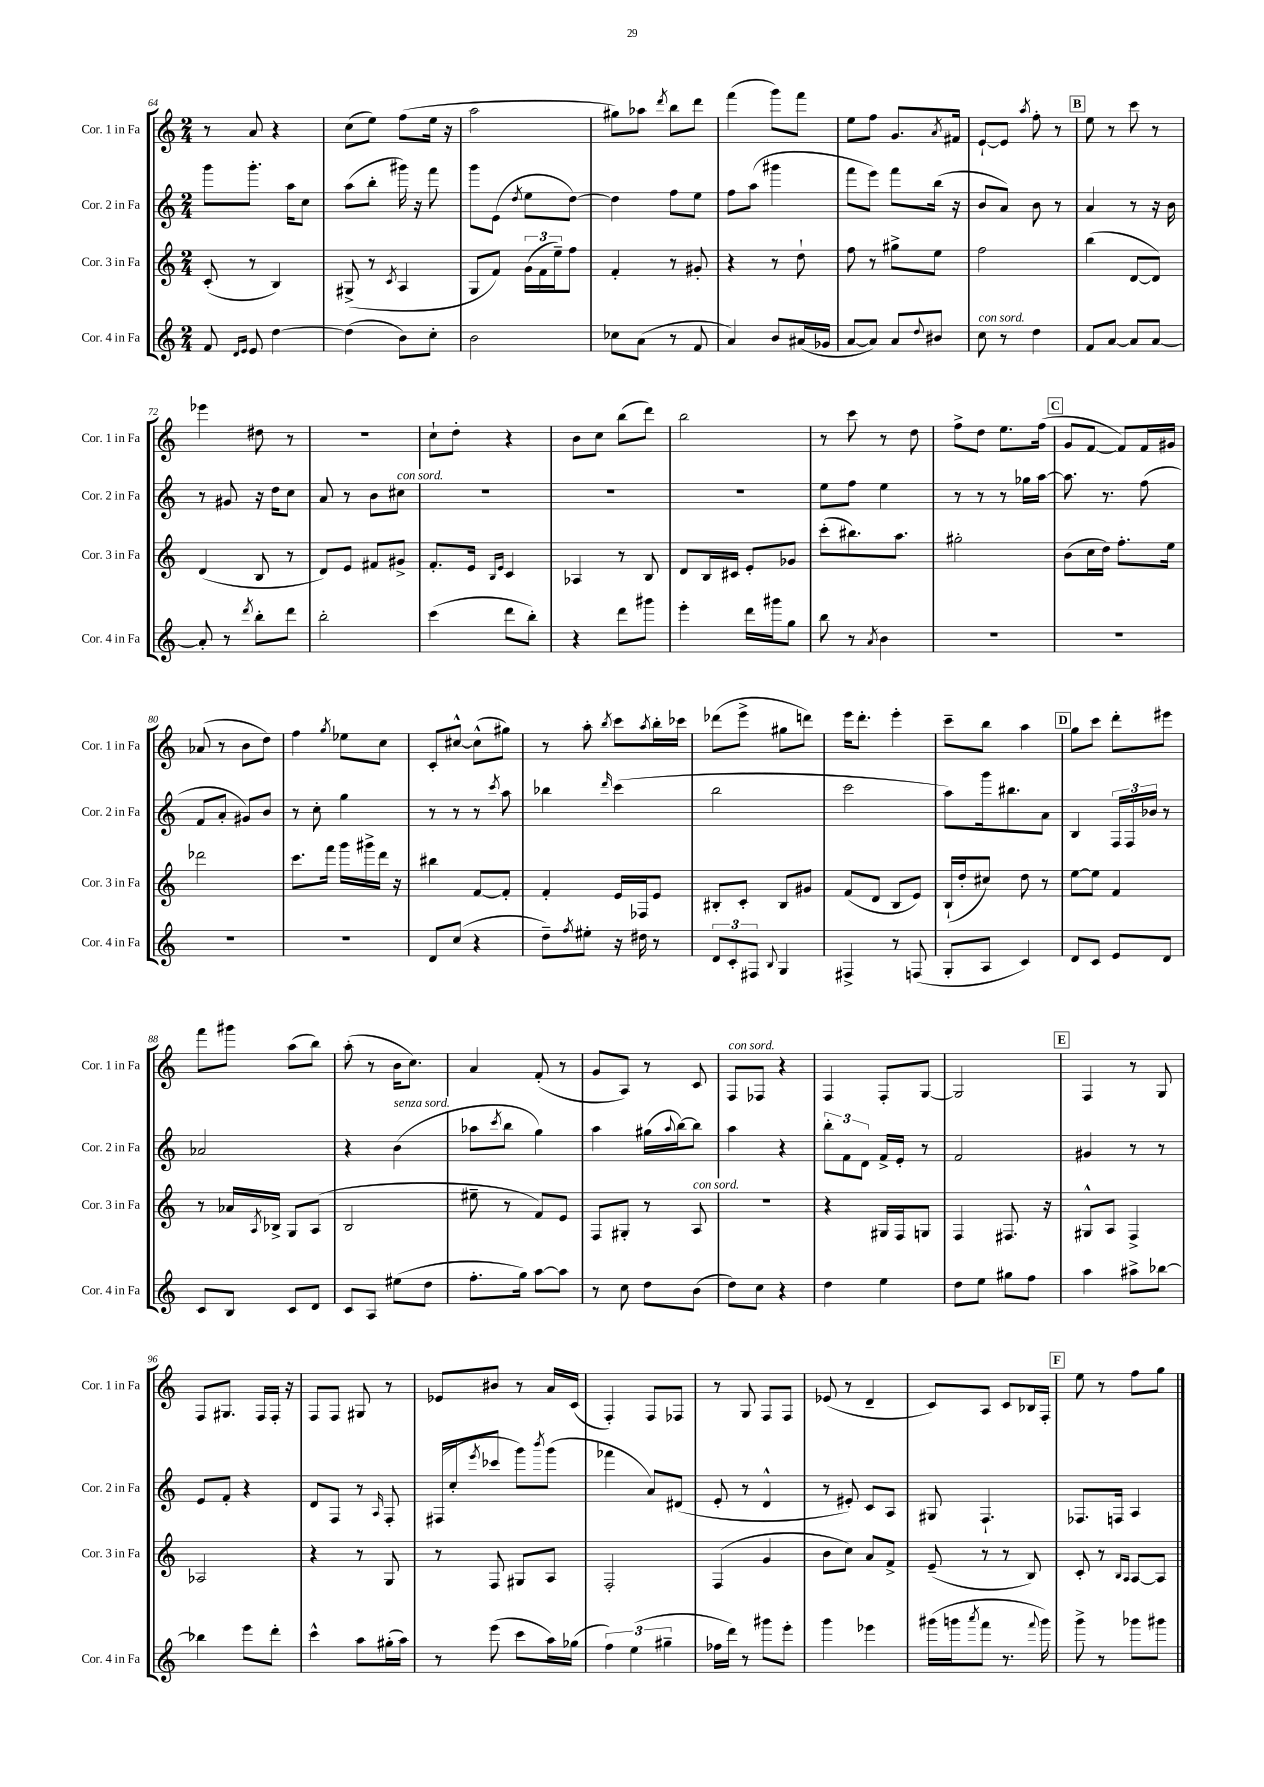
<<
\new StaffGroup <<
\new Staff = "s0" \with { instrumentName = "Cor. 1 in Fa" shortInstrumentName = "Cor. 1 in Fa" } {
    \clef treble \key c \major \numericTimeSignature \time 2/4
    r8 a'8 r4 |
    c''8( e''8) f''8( e''16 r16 |
    a''2 |
    gis''8) aes''8 \acciaccatura { d'''8 } b''8 d'''8 |
    f'''4( g'''8) f'''8 |
    e''8 f''8 g'8. \acciaccatura { a'8 } fis'16 |
    e'8~-! e'8 \acciaccatura { a''8 } f''8-. r8 |
    \mark \markup { \box "B" } e''8 r8 c'''8 r8 |
    ees'''4 dis''8 r8 |
    r2 |
    c''8-! d''8-. r4 |
    b'8 c''8 b''8( d'''8) |
    b''2 |
    r8 c'''8 r8 d''8 |
    f''8-> d''8 e''8. f''16( |
    \mark \markup { \box "C" } g'8 f'8~ f'8) f'16 gis'16 |
    aes'8( r8 b'8 d''8) |
    f''4 \acciaccatura { g''8 } ees''8 c''8 |
    c'8-. cis''8~-^ cis''8-^( gis''8) |
    r8 a''8-. \acciaccatura { b''8 } c'''8 \acciaccatura { a''8 } b''16-. ces'''16 |
    des'''8( e'''8-> gis''8 d'''8) |
    e'''16 d'''8.-. e'''4-. |
    c'''8-- b''8 a''4 |
    \mark \markup { \box "D" } g''8 c'''8 d'''8-. eis'''8 |
    f'''8 gis'''8 a''8( b''8) |
    a''8-.( r8 b'16 c''8.) |
    a'4 f'8-.( r8 |
    g'8 a8) r8 c'8 |
    f8^\markup { \italic "con sord." } fes8 r4 |
    f4 f8-. g8~ |
    g2 |
    \mark \markup { \box "E" } f4 r8 g8 |
    f8 gis8. f16 f16-. r16 |
    f8 f8 gis8 r8 |
    ees'8 bis'8 r8 a'16 c'16( |
    f4-.) f8 fes8 |
    r8 g8 f8 f8 |
    ees'8( r8 d'4-- |
    c'8) a8 c'8 bes16 f16-. |
    \mark \markup { \box "F" } e''8 r8 f''8 g''8 \bar "|." |
}
\new Staff = "s1" \with { instrumentName = "Cor. 2 in Fa" shortInstrumentName = "Cor. 2 in Fa" } {
    \clef treble \key c \major \numericTimeSignature \time 2/4
    g'''8 g'''8.-. a''16 c''8 |
    a''8( b''8-. gis'''16) r16 f'''8 |
    g'''8 e'8( \acciaccatura { d''8 } e''8 d''8~) |
    d''4 f''8 e''8 |
    f''8 a''8( gis'''4 |
    f'''8 e'''8) f'''8 b''16( r16 |
    b'8 a'8) b'8 r8 |
    \mark \markup { \box "B" } a'4 r8 r16 b'16 |
    r8 gis'8 r16 d''16 c''8 |
    a'8 r8 b'8 cis''8^\markup { \italic "con sord." } |
    R2 |
    R2 |
    R2 |
    e''8 f''8 e''4 |
    r8 r8 r8 ges''16 a''16~ |
    \mark \markup { \box "C" } a''8. r8. f''8( |
    f'8 a'8-. gis'8) b'8 |
    r8 c''8-. g''4 |
    r8 r8 r8 \acciaccatura { c'''8 } a''8 |
    bes''4 \grace { d'''16 } c'''4( |
    b''2 |
    c'''2 |
    a''8) g'''16 bis''8. a'8 |
    \mark \markup { \box "D" } b4 \tuplet 3/2 { f16 f16 bes'16 } r8 |
    aes'2 |
    r4 b'4^\markup { \italic "senza sord." }( |
    aes''8 \acciaccatura { c'''8 } b''8 g''4) |
    a''4 gis''16( \appoggiatura { a''8 } b''16~) b''8 |
    a''4 r4 |
    \tuplet 3/2 { b''8-. f'8 d'8 } f'16-> e'16-. r8 |
    f'2 |
    \mark \markup { \box "E" } gis'4 r8 r8 |
    e'8 f'8-. r4 |
    d'8 f8 r8 \grace { a16 } f8-. |
    fis16( c''16-. \acciaccatura { e'''8 } ces'''8 g'''8) \acciaccatura { b'''8 } g'''8( |
    fes'''4 a'8) dis'8( |
    e'8-. r8 d'4-^ |
    r8 eis'8-.) c'8 a8 |
    gis8 f4.-! |
    \mark \markup { \box "F" } fes8. f16 a4 \bar "|." |
}
\new Staff = "s2" \with { instrumentName = "Cor. 3 in Fa" shortInstrumentName = "Cor. 3 in Fa" } {
    \clef treble \key c \major \numericTimeSignature \time 2/4
    c'8-.( r8 b4) |
    gis8->( r8 \acciaccatura { c'8 } a4 |
    g8 f'8) \tuplet 3/2 { g'16( f'16 e''16--) } f''8 |
    f'4-. r8 gis'8-. |
    r4 r8 d''8-! |
    f''8 r8 gis''8-> e''8 |
    f''2 |
    \mark \markup { \box "B" } b''4( d'8~ d'8) |
    d'4( b8 r8 |
    d'8) e'8 fis'8 gis'8-> |
    f'8.-. e'16 \grace { b16 e'16 } c'4 |
    aes4 r8 b8 |
    d'8 b16 cis'16 e'8-. ges'8 |
    c'''8-.( bis''8.) a''8. |
    gis''2-. |
    \mark \markup { \box "C" } b'8( c''16 d''16) f''8.-. e''16 |
    des'''2 |
    c'''8. f'''16 g'''16 gis'''16-> d'''16 r16 |
    bis''4 f'8~ f'8-. |
    f'4-. e'16 fes16 e'8 |
    bis8-. c'8-. bis8 gis'8 |
    f'8( d'8 b8 e'8) |
    b16-!( d''16-. cis''8) d''8 r8 |
    \mark \markup { \box "D" } e''8~ e''8 f'4 |
    r8 aes'16 \acciaccatura { a8 } bes16-> g8 a8( |
    b2 |
    eis''8-- r8 f'8) e'8 |
    f8 gis8-. r8 a8^\markup { \italic "con sord." } |
    R2 |
    r4 gis16 f16 g8 |
    f4 fis8. r16 |
    \mark \markup { \box "E" } gis8-^ a8 f4-> |
    aes2 |
    r4 r8 g8 |
    r8 f8 gis8 a8 |
    f2-. |
    f4( g'4 |
    b'8 c''8) a'8 f'8-> |
    e'8--( r8 r8 b8) |
    \mark \markup { \box "F" } c'8-. r8 \grace { b16 a16 } a8~ a8 \bar "|." |
}
\new Staff = "s3" \with { instrumentName = "Cor. 4 in Fa" shortInstrumentName = "Cor. 4 in Fa" } {
    \clef treble \key c \major \numericTimeSignature \time 2/4
    f'8 \grace { d'16 e'16 } e'8 d''4~ |
    d''4( b'8) c''8-. |
    b'2 |
    ces''8 a'8( r8 f'8 |
    a'4) b'8 ais'16( ges'16 |
    a'8~ a'8) a'8 \appoggiatura { d''8 } bis'8 |
    c''8^\markup { \italic "con sord." } r8 d''4 |
    \mark \markup { \box "B" } f'8 a'8~ a'8 a'8~ |
    a'8-. r8 \acciaccatura { d'''8 } b''8-. d'''8 |
    b''2-. |
    c'''4( d'''8 b''8-.) |
    r4 d'''8 gis'''8 |
    e'''4-. d'''16 gis'''16 g''8 |
    b''8 r8 \acciaccatura { a'8 } b'4 |
    R2 |
    \mark \markup { \box "C" } R2 |
    R2 |
    R2 |
    d'8 c''8( r4 |
    d''8--) \acciaccatura { f''8 } eis''8-. r16 dis''16 r8 |
    \tuplet 3/2 { d'8 c'8-. fis8 } \appoggiatura { b8 } g4 |
    fis4-> r8 f8( |
    g8-. a8 c'4) |
    \mark \markup { \box "D" } d'8 c'8 e'8 d'8 |
    c'8 b8 c'8 d'8 |
    c'8 a8 eis''8( d''8 |
    f''8.-. g''16) a''8~ a''8 |
    r8 c''8 d''8 b'8( |
    d''8) c''8 r4 |
    d''4 e''4 |
    d''8 e''8 gis''8 f''8 |
    \mark \markup { \box "E" } a''4 ais''8-> bes''8~ |
    bes''4 e'''8 d'''8-. |
    c'''4-^ a''8 gis''16-.( a''16) |
    r8 e'''8( c'''8 a''16) ges''16( |
    \tuplet 3/2 { f''4) e''4( gis''4-- } |
    fes''16 d'''16) r8 gis'''8 e'''8-. |
    g'''4 ees'''4 |
    gis'''16( g'''16 \acciaccatura { a'''8 } f'''8 r8. \appoggiatura { f'''8 } g'''16) |
    \mark \markup { \box "F" } g'''8-> r8 ges'''8 gis'''8 \bar "|." |
}
>>
>>
\layout { \context { \Score currentBarNumber = #64 } }
